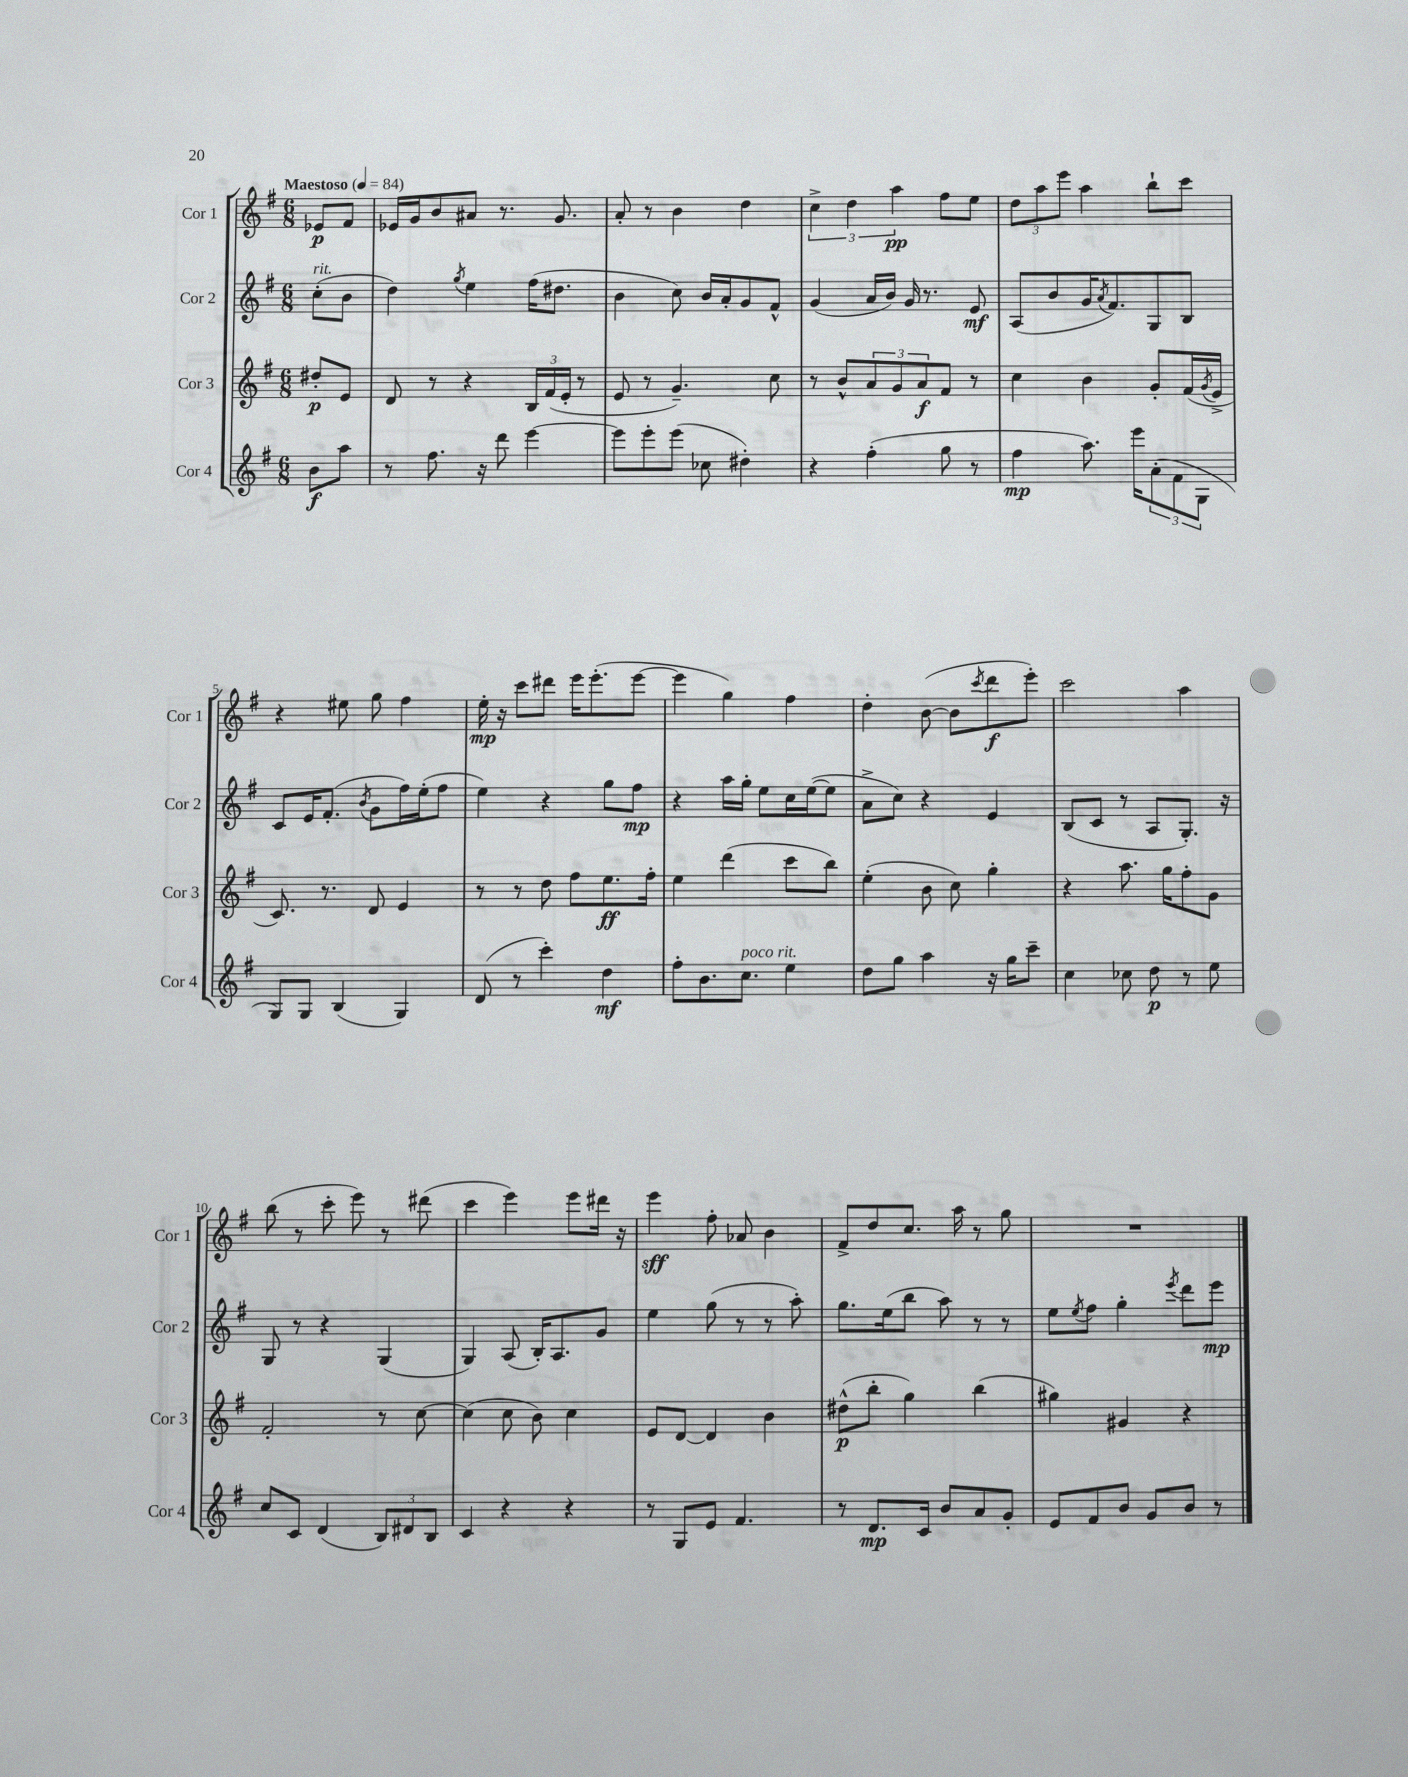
<<
\new StaffGroup <<
\new Staff = "s0" \with { instrumentName = "Cor 1" shortInstrumentName = "Cor 1" } {
    \clef treble \key g \major \numericTimeSignature \time 6/8 \partial 4 \tempo "Maestoso" 4 = 84
    ees'8\p fis'8 |
    ees'16 g'16 b'8 ais'8 r8. g'8. |
    a'8-. r8 b'4 d''4 |
    \tuplet 3/2 { c''4-> d''4 a''4\pp } fis''8 e''8 |
    \tuplet 3/2 { d''8 a''8 e'''8 } a''4 b''8-! c'''8 |
    r4 eis''8 g''8 fis''4 |
    e''16-.\mp r16 c'''8 dis'''8 e'''16 e'''8.-.( e'''8~ |
    e'''4 g''4) fis''4 |
    d''4-. b'8~( b'8 \acciaccatura { c'''8 } d'''8\f e'''8-.) |
    c'''2 a''4 |
    b''8( r8 c'''8-. e'''8) r8 dis'''8( |
    c'''4 e'''4) e'''8 dis'''16 r16 |
    e'''4\sff fis''8-. aes'8 b'4 |
    fis'8-> d''8 c''8. a''16 r8 g''8 |
    R2. \bar "|." |
}
\new Staff = "s1" \with { instrumentName = "Cor 2" shortInstrumentName = "Cor 2" } {
    \clef treble \key g \major \numericTimeSignature \time 6/8 \partial 4
    c''8-.^\markup { \italic "rit." }( b'8 |
    d''4) \acciaccatura { g''8 } e''4 fis''16( dis''8. |
    b'4 c''8) b'16 a'16-. g'8 fis'8-^ |
    g'4( a'16 b'16) g'16 r8. e'8\mf |
    a8( b'8 g'16 \acciaccatura { a'8 } fis'8.) g8 b8 |
    c'8 e'16 fis'8.-.( \acciaccatura { b'8 } g'8 fis''16) e''16-.( fis''8 |
    e''4) r4 g''8 fis''8\mp |
    r4 a''16 g''16-. e''8 c''16 e''16~( e''8 |
    a'8-> c''8) r4 e'4 |
    b8( c'8 r8 a8 g8.-.) r16 |
    g8 r8 r4 g4( |
    g4) a8( b16-.) a8. g'8 |
    e''4 g''8( r8 r8 a''8-.) |
    g''8. e''16( b''8 a''8) r8 r8 |
    e''8 \acciaccatura { e''8 } fis''8 g''4-. \acciaccatura { e'''8 } d'''8 e'''8\mp \bar "|." |
}
\new Staff = "s2" \with { instrumentName = "Cor 3" shortInstrumentName = "Cor 3" } {
    \clef treble \key g \major \numericTimeSignature \time 6/8 \partial 4
    dis''8-.\p e'8 |
    d'8 r8 r4 \tuplet 3/2 { b16 fis'16( e'16-. } r8 |
    e'8 r8 g'4.--) c''8 |
    r8 b'8-^ \tuplet 3/2 { a'8 g'8 a'8\f } fis'8 r8 |
    c''4 b'4 g'8-. fis'16( \acciaccatura { g'8 } e'16-> |
    c'8.) r8. d'8 e'4 |
    r8 r8 d''8 fis''8 e''8.\ff fis''16-. |
    e''4 d'''4( c'''8 b''8) |
    e''4-.( b'8 c''8) g''4-. |
    r4 a''8. g''16 fis''8-. g'8 |
    fis'2-. r8 c''8~ |
    c''4( c''8 b'8) c''4 |
    e'8 d'8~ d'4 b'4 |
    dis''8-^\p( b''8-. g''4) b''4( |
    gis''4) gis'4 r4 \bar "|." |
}
\new Staff = "s3" \with { instrumentName = "Cor 4" shortInstrumentName = "Cor 4" } {
    \clef treble \key g \major \numericTimeSignature \time 6/8 \partial 4
    b'8\f a''8 |
    r8 fis''8. r16 d'''8 e'''4~ |
    e'''8 e'''8-. e'''8( ces''8 dis''4-.) |
    r4 fis''4-.( g''8 r8 |
    fis''4\mp a''8.) e'''16 \tuplet 3/2 { a'8-.( fis'8 g8 } |
    g8) g8 b4( g4) |
    d'8( r8 c'''4-.) d''4\mf |
    fis''8-. b'8. c''8.^\markup { \italic "poco rit." } e''4 |
    d''8 g''8 a''4 r16 g''16 c'''8-- |
    c''4 ces''8 d''8\p r8 e''8 |
    c''8 c'8 d'4( \tuplet 3/2 { b8) dis'8 b8 } |
    c'4 r4 r4 |
    r8 g8 e'8 fis'4. |
    r8 d'8.\mp c'16 b'8 a'8 g'8-. |
    e'8 fis'8 b'8 g'8 b'8 r8 \bar "|." |
}
>>
>>
